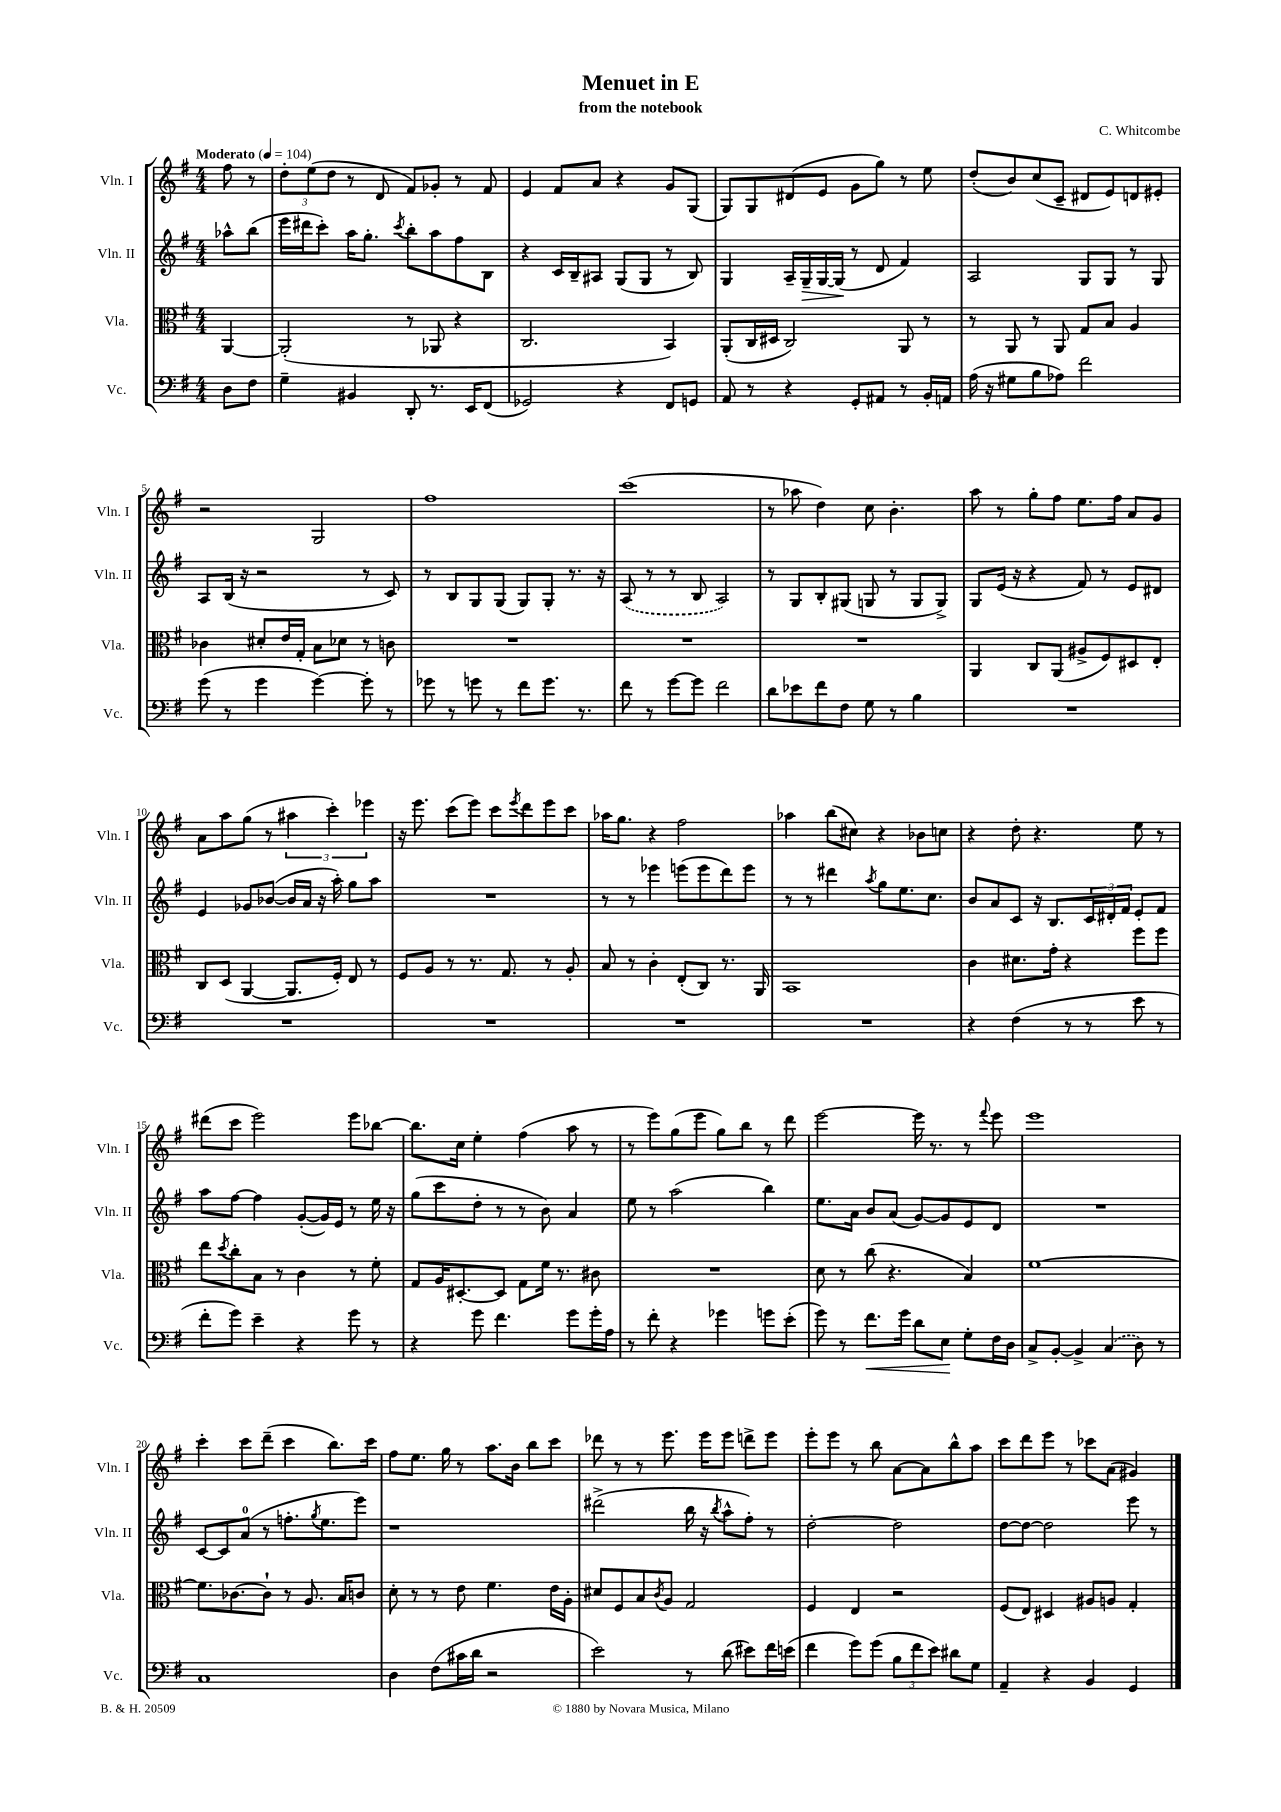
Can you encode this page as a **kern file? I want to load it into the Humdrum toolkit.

**kern	**dynam	**kern	**kern	**dynam	**kern
*part4	*part4	*part3	*part2	*part2	*part1
*staff4	*staff4	*staff3	*staff2	*staff2	*staff1
*I"Vc.	*	*I"Vla.	*I"Vln. II	*	*I"Vln. I
*I'Vc.	*	*I'Vla.	*I'Vln. II	*	*I'Vln. I
*clefF4	*	*clefC3	*clefG2	*	*clefG2
*k[f#]	*	*k[f#]	*k[f#]	*	*k[f#]
*M4/4	*	*M4/4	*M4/4	*	*M4/4
*MM104	*	*MM104	*MM104	*	*MM104
=	=	=	=	=	=
!	!	!	!	!	!LO:TX:a:B:t=Moderato
8D\L	.	[4AA/	8aa-X^^\L	.	8ff#\
8F#\J	.	.	(8bb\J	.	8r
=1	=1	=1	=1	=1	=1
4G~\	.	(2AA'/]	16eee\LL	.	12dd'\L
.	.	.	16ddd#X\J	.	.
.	.	.	.	.	(12ee\
.	.	.	8ccc'\J)	.	.
.	.	.	.	.	12dd\J
4BB#X/	.	.	16aa\KL	.	8r
.	.	.	8.gg'\J	.	.
.	.	.	.	.	8d/
.	.	.	8qccc/	.	.
8DD'/	.	8r	8bb'\L	.	8f#/L)
8.r	.	8AA-X/	8aa\	.	8g-X'/J
.	.	4r	8ff#\	.	8r
16EE/KL	.	.	.	.	.
(8FF#/J	.	.	8B\J	.	8f#/
=2	=2	=2	=2	=2	=2
2GG-X/)	.	2.C/	4r	.	4e/
.	.	.	16c/LL	.	8f#/L
.	.	.	16B~/J	.	.
.	.	.	8A#X/J	.	8a/J
4r	.	.	(8G/L	.	4r
.	.	.	8G/J	.	.
8FF#/L	.	4BB/)	8r	.	8g/L
8GGn/J	.	.	8B/)	.	(8G/J
=3	=3	=3	=3	=3	=3
8AA/	.	(8AA'/L	4G/	.	8G/L)
8r	.	16C/L	.	.	8G/
.	.	16D#X/JJ	.	.	.
4r	.	2C/)	16A~/LL	.	(8d#X/
!	!	!	!	!LO:HP:b	!
.	.	.	16G~/	>	.
.	.	.	[16G/	.	8e/J
.	.	.	(16G/JJ]	.	.
8GG'/L	.	.	8r	]	8g\L
8AA#X/J	.	.	8d/	.	8gg\J)
8r	.	8AA/	4f#/)	.	8r
16BB'/LL	.	8r	.	.	8ee\
16AAn/JJ	.	.	.	.	.
=4	=4	=4	=4	=4	=4
(16A\	.	8r	2A/	.	(8dd'/L
16r	.	.	.	.	.
8G#X\L	.	8AA/	.	.	8b/)
8B\	.	8r	.	.	(8cc/
8A-X\J)	.	8AA/	.	.	8c~/J
2f#\	.	8G/L	8G/L	.	8d#X/L
.	.	8B/J	8G/J	.	8e/)
.	.	4A/	8r	.	8dn/
.	.	.	8G/	.	8e#X'/J
!!LO:LB:g=z
=5	=5	=5	=5	=5	=5
(8g\	.	4c-X\	8A/L	.	2r
8r	.	.	(16B/Jk	.	.
.	.	.	16r	.	.
4g\	.	8d#X'/L	2r	.	.
.	.	16e/L	.	.	.
.	.	16G'/JJ	.	.	.
[4g\)	.	8B\L	.	.	2G/
.	.	8d-X\J	.	.	.
8g'\]	.	8r	8r	.	.
8r	.	8cn\	8c/)	.	.
=6	=6	=6	=6	=6	=6
8g-X\	.	1r	8r	.	1ff#
8r	.	.	8B/L	.	.
8gn\	.	.	8G/	.	.
8r	.	.	(8G/J	.	.
8f#\L	.	.	8G/L)	.	.
8.g\J	.	.	8G'/J	.	.
.	.	.	8.r	.	.
8.r	.	.	.	.	.
.	.	.	16r	.	.
=7	=7	=7	=7	=7	=7
8f#\	.	1r	(8A/	.	(1ccc
8r	.	.	8r	.	.
[8g\L	.	.	8r	.	.
8g\J]	.	.	8B/	.	.
2f#\	.	.	2A/)	.	.
=8	=8	=8	=8	=8	=8
8d\L	.	1r	8r	.	8r
8e-X\	.	.	8G/L	.	8aa-X\
8f#\	.	.	8B'/	.	4dd\)
8F#\J	.	.	(8G#X/J	.	.
8G\	.	.	8Gn/	.	8cc\
8r	.	.	8r	.	4.b'\
4B\	.	.	8G/L	.	.
.	.	.	8G^/J)	.	.
=9	=9	=9	=9	=9	=9
1r	.	4AA/	8G/L	.	8aa\
.	.	.	(16e/Jk	.	8r
.	.	.	16r	.	.
.	.	8C/L	4r	.	8gg'\L
.	.	(8AA/J	.	.	8ff#\J
.	.	8A#X^/L	8f#/)	.	8.ee\L
.	.	8F#/)	8r	.	.
.	.	.	.	.	16ff#\Jk
.	.	8D#X/	8e/L	.	8a/L
.	.	8E'/J	8d#X/J	.	8g/J
!!LO:LB:g=z
=10	=10	=10	=10	=10	=10
1r	.	8C/L	4e/	.	8a\L
.	.	(8D/J	.	.	8aa\
.	.	[4AA/	8g-X/L	.	(8gg\J
.	.	.	([8b-X/J	.	8r
.	.	8.AA/L]	16b-/LL]	.	6aa#X\
.	.	.	16a/JJ	.	.
.	.	.	16r	.	.
.	.	.	.	.	6ccc'\)
.	.	16F#'/Jk)	16aa'\)	.	.
.	.	8E/	8gg\L	.	.
.	.	.	.	.	6eee-X\
.	.	8r	8aa\J	.	.
=11	=11	=11	=11	=11	=11
1r	.	8F#/L	1r	.	16r
.	.	.	.	.	8.eee\
.	.	8A/J	.	.	.
.	.	8r	.	.	(8ccc\L
.	.	8.r	.	.	8eee\J)
.	.	.	.	.	8ccc\L
.	.	8.G/	.	.	.
.	.	.	.	.	8qeee/
.	.	.	.	.	8ddd\
.	.	8r	.	.	8eee\
.	.	8A'/	.	.	8ccc\J
=12	=12	=12	=12	=12	=12
1r	.	8B/	8r	.	16aa-X\KL
.	.	.	.	.	8.gg\J
.	.	8r	8r	.	.
.	.	4c'\	4eee-X\	.	4r
.	.	(8E'/L	(8eeen\L	.	2ff#\
.	.	8C/J)	8eee\	.	.
.	.	8.r	8ddd\)	.	.
.	.	.	8eee\J	.	.
.	.	16AA/	.	.	.
=13	=13	=13	=13	=13	=13
1r	.	1BB	8r	.	4aa-X\
.	.	.	8r	.	.
.	.	.	4ddd#X\	.	(8bb\L
.	.	.	.	.	8cc#X\J)
.	.	.	8qaa/	.	.
.	.	.	8gg\L	.	4r
.	.	.	8.ee\	.	.
.	.	.	.	.	8b-X\L
.	.	.	8.cc\J	.	.
.	.	.	.	.	8ccn\J
=14	=14	=14	=14	=14	=14
4r	.	4c\	8b/L	.	4r
.	.	.	8a/	.	.
(4F#\	.	8.d#X\L	8c/J	.	8dd'\
.	.	.	16r	.	4.r
.	.	16g'\Jk	8.B/L	.	.
8r	.	4r	.	.	.
8r	.	.	24c/L	.	.
.	.	.	24d#X'/	.	.
.	.	.	24f#/JJ	.	.
8e\	.	8ff#\L	8e'/L	.	8ee\
8r	.	8ff#\J	8f#/J	.	8r
!!LO:LB:g=z
=15	=15	=15	=15	=15	=15
8f#'\L	.	8ee\L	8aa\L	.	(8ddd#X\L
.	.	8qdd/	.	.	.
8g\J)	.	8cc'\	[8ff#\J	.	8ccc\J
4e~\	.	8B\J	4ff#\]	.	2eee\)
.	.	8r	.	.	.
4r	.	4c\	([8g'/L	.	.
.	.	.	16g/L])	.	.
.	.	.	16e/JJ	.	.
8g\	.	8r	8r	.	8eee\L
8r	.	8f#'\	16ee\	.	[8bb-X\J
.	.	.	16r	.	.
=16	=16	=16	=16	=16	=16
4r	.	8G/L	(8gg\L	.	8.bb-\L]
.	.	16A/K	8ccc\	.	.
.	.	[8.D#X'/	.	.	16cc\Jk
8g\	.	.	8dd'\J	.	4ee'\
4.f#\	.	8D#/J]	8r	.	.
.	.	8G\L	8r	.	(4ff#\
.	.	16f#\Jk	8b\)	.	.
.	.	8.r	.	.	.
8g\L	.	.	4a/	.	8aa\
16g'\L	.	8c#X\	.	.	8r
16A\JJ	.	.	.	.	.
=17	=17	=17	=17	=17	=17
8r	.	1r	8ee\	.	8r
8f#'\	.	.	8r	.	8eee\L)
4r	.	.	(2aa\	.	(8gg\
.	.	.	.	.	8eee\J
4g-X\	.	.	.	.	8gg\L)
.	.	.	.	.	8bb\J
8gn\L	.	.	4bb\)	.	8r
(8e'\J	.	.	.	.	8ddd\
=18	=18	=18	=18	=18	=18
8g\)	.	8d\	8.ee\L	.	[2eee\
8r	.	8r	.	.	.
.	.	.	16a\Jk	.	.
!	!LO:HP:b	!	!	!	!
8.f#\L	<	(8cc\	8b/L	.	.
.	.	4.r	(8a/J	.	.
16g\Jk	.	.	.	.	.
8d\L	.	.	[8g/L)	.	16eee\]
.	.	.	.	.	8.r
8E\J	.	.	8g/]	.	.
8G'\L	[	4B/)	8e/	.	8r
.	.	.	.	.	8qqfff#/
16F#\L	.	.	8d/J	.	8eee\
16D\JJ	.	.	.	.	.
=19	=19	=19	=19	=19	=19
8C^/L	.	[1f#	1r	.	1eee
[8BB'/J	.	.	.	.	.
4BB^/]	.	.	.	.	.
(4C/	.	.	.	.	.
8D\)	.	.	.	.	.
8r	.	.	.	.	.
!!LO:LB:g=z
=20	=20	=20	=20	=20	=20
1C	.	8.f#\L]	[8c/L	.	4ccc'\
.	.	.	8c/]	.	.
.	.	[8.c-X\	.	.	.
.	.	.	(8a/J	.	8ccc\L
.	.	8c-`\J]	8r	.	(8ddd~\J
.	.	8r	8.ffn'\L	.	4ccc\
.	.	8.A/	.	.	.
.	.	.	8qgg/	.	.
.	.	.	8.ee\	.	.
.	.	.	.	.	8.bb\L)
.	.	16B/KL	.	.	.
.	.	8cn/J	8eee\J)	.	.
.	.	.	.	.	16ccc\Jk
=21	=21	=21	=21	=21	=21
4D\	.	8d'\	1r	.	8ff#\L
.	.	8r	.	.	8.ee\J
(8F#\L	.	8r	.	.	.
.	.	.	.	.	16gg\
16c#X\L	.	8e\	.	.	8r
16d\JJ	.	.	.	.	.
2r	.	4.f#\	.	.	8.aa\L
.	.	.	.	.	16b\Jk
.	.	.	.	.	8bb\L
.	.	16e\LL	.	.	8ccc\J
.	.	16A'\JJ	.	.	.
=22	=22	=22	=22	=22	=22
2e\)	.	8d#X/L	(2ddd#X^\	.	8ddd-X\
.	.	8F#/	.	.	8r
.	.	8B/	.	.	8r
.	.	8qc/	.	.	.
.	.	8A/J	.	.	8.eee\
8r	.	2G/	16bb\	.	.
.	.	.	16r	.	16eee\KL
.	.	.	8qbb/	.	.
(8d\	.	.	8aa^^\L	.	8eee\J
8e#X\L)	.	.	8ff#'\J)	.	8dddn^\L
16f#\L	.	.	8r	.	8eee\J
(16en\JJ	.	.	.	.	.
=23	=23	=23	=23	=23	=23
4f#\	.	4F#/	[2dd'\	.	8eee'\L
.	.	.	.	.	8eee\J
8g\L)	.	4E/	.	.	8r
(8g\J	.	.	.	.	8bb\
12B\L	.	2r	2dd\]	.	[8a\L
12f#\	.	.	.	.	.
.	.	.	.	.	8a\]
12e\J)	.	.	.	.	.
8d#X\L	.	.	.	.	8bb^^\
8G\J	.	.	.	.	8aa\J
=24	=24	=24	=24	=24	=24
4AA~/	.	(8F#/L	[8dd\L	.	8ccc\L
.	.	8E/J)	8dd\J_	.	8ddd\
4r	.	4D#X/	2dd\]	.	8eee\J
.	.	.	.	.	8r
4BB/	.	8A#X/L	.	.	8ccc-X\L
.	.	8An/J	.	.	(8a\J
4GG/	.	4G'/	8eee\	.	4g#X/)
.	.	.	8r	.	.
==	==	==	==	==	==
*-	*-	*-	*-	*-	*-
